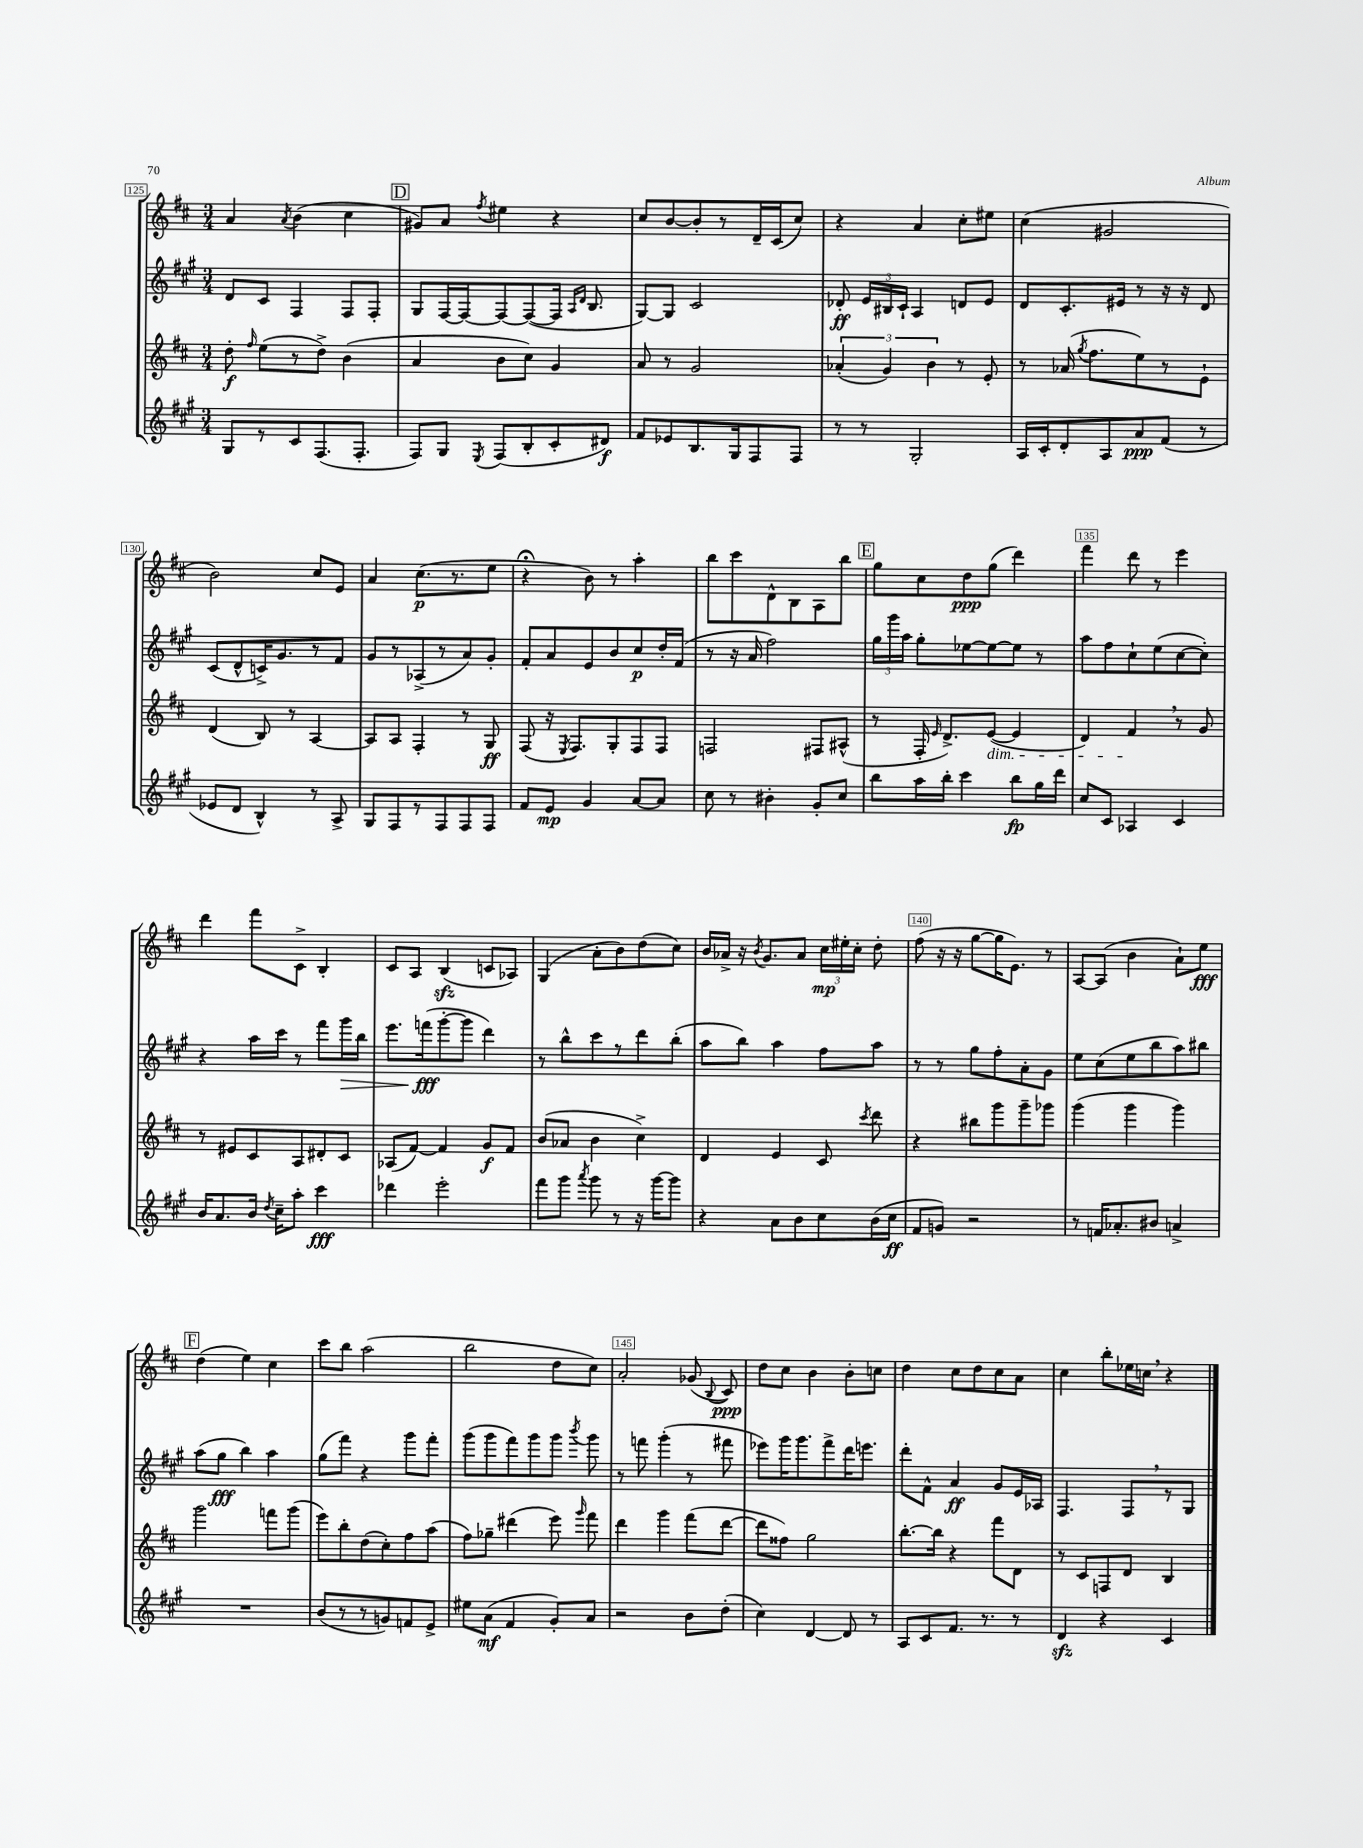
<<
\new StaffGroup <<
\new Staff = "s0" {
    \clef treble \key d \major \numericTimeSignature \time 3/4
    \autoBeamOff a'4 \acciaccatura { a'8 } b'4( cis''4 |
    \mark \markup { \box "D" } gis'8[) a'8] \acciaccatura { fis''8 } eis''4 r4 |
    cis''8[ b'8~ b'8-. r8 d'16-- cis'16( cis''8]) |
    r4 a'4 cis''8[-. eis''8] |
    cis''4( gis'2 |
    b'2) cis''8[ e'8] |
    a'4 cis''8.[\p( r8. e''8] |
    r4\fermata b'8) r8 a''4-. |
    b''8[ cis'''8 d'8-^ b8 a8 b''8] |
    \mark \markup { \box "E" } g''8[ cis''8 d''8\ppp g''8]( d'''4) |
    fis'''4 d'''8 r8 e'''4 |
    d'''4 fis'''8[ cis'8]-> b4-. |
    cis'8[ a8] b4\sfz( c'8[ aes8]) |
    g4( a'8[-. b'8) d''8( cis''8]) |
    b'16[ aes'16]-> r16 \acciaccatura { b'8 } g'8.[ aes'8] \tuplet 3/2 { cis''16[\mp eis''16-. cis''16]-. } d''8-. |
    fis''8( r16 r16 g''8[~ g''16 e'8.]) r8 |
    a8[~ a8]( b'4 a'8[-!) e''8]\fff |
    \mark \markup { \box "F" } d''4( e''4) cis''4 |
    cis'''8[ b''8] a''2( |
    b''2 d''8[ cis''8]) |
    a'2-. ges'8( \appoggiatura { b8 } cis'8\ppp) |
    d''8[ cis''8] b'4 b'8[-. c''8] |
    d''4 cis''8[ d''8 cis''8 a'8] |
    cis''4 b''8[-. ees''16 c''16] \breathe r4 \bar "|." |
}
\new Staff = "s1" {
    \clef treble \key a \major \numericTimeSignature \time 3/4
    \autoBeamOff d'8[ cis'8] fis4 fis8[ fis8]-. |
    \mark \markup { \box "D" } gis8[ fis16~ fis16~ fis8~ fis8~( fis16] \grace { a16[ d'16] } b8. |
    gis8[~) gis8] cis'2 |
    des'8-.\ff \tuplet 3/2 { e'16[ bis16 cis'16]-! } a4 d'8[ e'8] |
    d'8[ cis'8.-. eis'16] r8 r16 r16 d'8 |
    cis'8[( d'8-^ c'16->) gis'8. r8 fis'8] |
    gis'8[ r8 aes8->( r8 a'8) gis'8]-. |
    fis'8[-. a'8 e'8 b'8 cis''8\p d''16-. fis'16]( |
    r8 r16 a'16 fis''2) |
    \mark \markup { \box "E" } \tuplet 3/2 { gis''16[ gis'''16 a''16] } gis''8[-. ees''8~ ees''8~ ees''8] r8 |
    a''8[ fis''8 cis''8-! e''8( cis''8~ cis''8]-.) |
    r4 a''16[ cis'''16] r8 fis'''8[ gis'''16\> b''16] |
    e'''8.[ f'''16\fff\!( gis'''8~-. gis'''8] d'''4) |
    r8 b''8[-^ cis'''8 r8 d'''8 b''8]-.( |
    a''8[ b''8]) a''4 fis''8[ a''8] |
    r8 r8 gis''8[ fis''8-. a'8-. gis'8] |
    e''8[ cis''8( e''8 b''8 a''8) bis''8] |
    \mark \markup { \box "F" } a''8[( gis''8]\fff b''4) a''4 |
    gis''8[( fis'''8]) r4 gis'''8[ fis'''8]-. |
    gis'''8[( gis'''8 fis'''8) gis'''8 gis'''8] \acciaccatura { b'''8 } gis'''8 |
    r8 f'''8 gis'''4-.( r8 fis'''8 |
    ees'''8[) gis'''16 gis'''8. fis'''8-> d'''16 e'''8.] |
    d'''8[-. fis'8]-^ a'4\ff gis'8[ e'16 aes16] |
    fis4. fis8[ \breathe r8 gis8] \bar "|." |
}
\new Staff = "s2" {
    \clef treble \key d \major \numericTimeSignature \time 3/4
    \autoBeamOff d''8-.\f \grace { fis''16 } e''8[( r8 d''8]->) b'4( |
    \mark \markup { \box "D" } a'4 b'8[ cis''8]) g'4 |
    a'8 r8 g'2 |
    \tuplet 3/2 { aes'4-.( g'4) b'4 } r8 e'8-. |
    r8 aes'16( \acciaccatura { g''8 } fis''8.[ e''8) r8 e'8]-! |
    d'4( b8) r8 a4~ |
    a8[ a8] fis4-. r8 g8\ff |
    fis8( r16 \acciaccatura { e8 } fis8.[) g8-. fis8 fis8] |
    f2 fis8[ ais8]-^( |
    \mark \markup { \box "E" } r8 fis16-. \grace { e'16 } d'8.[->) e'8]~\dim( e'4 |
    d'4) fis'4\! \breathe r8 g'8 |
    r8 eis'8[ cis'8 a8 dis'8-. cis'8] |
    aes8[( fis'8]~) fis'4 g'8[\f fis'8] |
    b'8[( aes'8] b'4 cis''4->) |
    d'4 e'4 cis'8 \acciaccatura { cis'''8 } d'''8 |
    r4 bis''8[ g'''8 g'''8-- ges'''8] |
    g'''4( g'''4 g'''4) |
    \mark \markup { \box "F" } g'''2 f'''8[ g'''8]( |
    e'''8[) b''8-. d''8( cis''8-.) fis''8 a''8]( |
    fis''8[) ges''8]-- dis'''4( e'''8) \grace { g'''16 } fis'''8 |
    d'''4 g'''4 fis'''8[( d'''8]~ |
    d'''8[ fisis''8]) g''2 |
    b''8.[~-. b''16] r4 fis'''8[ d'8] |
    r8 cis'8[ f8 d'8] b4 \bar "|." |
}
\new Staff = "s3" {
    \clef treble \key a \major \numericTimeSignature \time 3/4
    \autoBeamOff gis8[ r8 cis'8 fis8.( fis8.]-. |
    \mark \markup { \box "D" } fis8[) gis8] \acciaccatura { e8 } fis8[( b8-. cis'8-. dis'8]\f) |
    fis'8[ ees'8 b8. gis16 fis8 fis8] |
    r8 r8 gis2-. |
    a16[ cis'16-. d'8-. a8 a'8\ppp fis'8]( r8 |
    ees'8[ d'8] b4-^) r8 a8-> |
    gis8[ fis8 r8 fis8 fis8 fis8] |
    fis'8[ e'8]\mp gis'4 a'8[~ a'8] |
    cis''8 r8 bis'4-. gis'8[-. cis''8] |
    \mark \markup { \box "E" } b''8[ a''16 b''16]-. cis'''4 b''8[\fp gis''16 d'''16] |
    cis''8[ cis'8] aes4 cis'4 |
    b'16[ a'8. b'16] \acciaccatura { d''8 } cis''16[-- a''8]-. cis'''4\fff |
    des'''4 e'''2-. |
    fis'''8[ gis'''8] \acciaccatura { a'''8 } gis'''8 r8 r16 gis'''16[~ gis'''8] |
    r4 a'8[ b'8 cis''8 b'16( cis''16]\ff |
    fis'8[ g'8]) r2 |
    r8 f'16[ aes'8.-. bis'8] a'4-> |
    \mark \markup { \box "F" } R2. |
    b'8[( r8 r8 g'8) f'8 e'8]-> |
    eis''8[ a'8]\mf( fis'4 gis'8[-.) a'8] |
    r2 b'8[ d''8]-.( |
    cis''4) d'4~ d'8 r8 |
    a8[ cis'8 fis'8.] r8. r8 |
    d'4\sfz r4 cis'4 \bar "|." |
}
>>
>>
\layout { \context { \Score currentBarNumber = #125 \override BarNumber.break-visibility = ##(#f #t #t) barNumberVisibility = #(every-nth-bar-number-visible 5) \override BarNumber.stencil = #(make-stencil-boxer 0.1 0.3 ly:text-interface::print) } }
